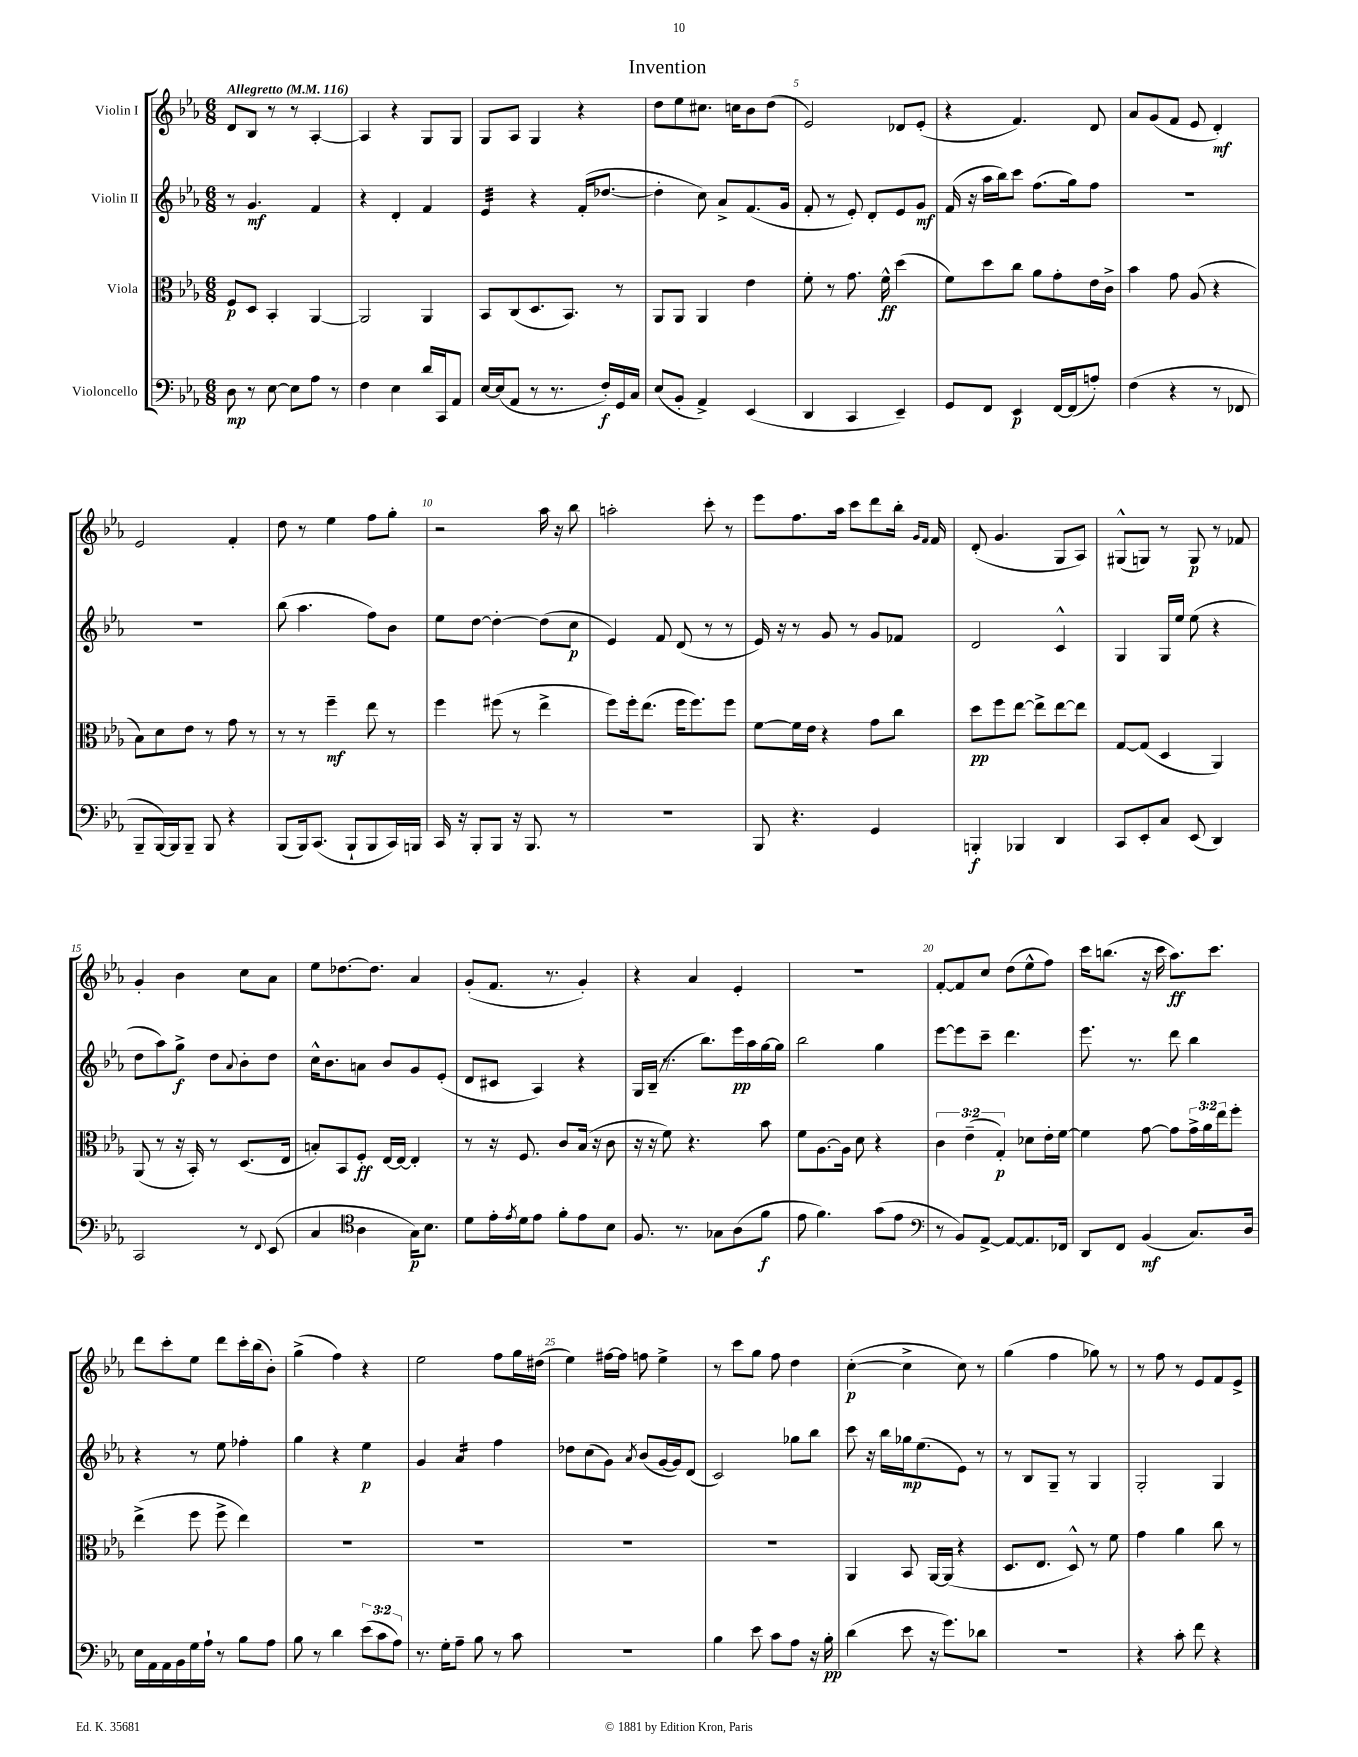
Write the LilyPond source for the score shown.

\header { title = "Invention" }
<<
\new StaffGroup <<
\new Staff = "s0" \with { instrumentName = "Violin I" } {
    \clef treble \key ees \major \numericTimeSignature \time 6/8 \tempo "Allegretto" 4 = 116
    d'8 bes8 r8 r8 aes4~-. |
    aes4 r4 g8 g8 |
    g8 aes8 g4 r4 |
    d''8 ees''8 cis''8. c''16 bes'8 d''8( |
    ees'2) des'8 ees'8-.( |
    r4 f'4.) d'8 |
    aes'8 g'8( f'8 ees'8 d'4-.\mf) |
    ees'2 f'4-. |
    d''8 r8 ees''4 f''8 g''8-. |
    r2 aes''16 r16 bes''8 |
    a''2-. c'''8-. r8 |
    ees'''8 f''8. aes''16 c'''8 d'''8 bes''16-. \grace { g'16 f'16 } f'16 |
    d'8-.( g'4. g8 aes8) |
    gis8-^( g8) r8 g8\p r8 fes'8 |
    g'4-. bes'4 c''8 aes'8 |
    ees''8 des''8.~ des''8. aes'4 |
    g'8-.( f'8. r8. g'4-.) |
    r4 aes'4 ees'4-. |
    R2. |
    f'8~-. f'8 c''8 d''8( ees''8-^ f''8) |
    c'''16 b''8.( r16 c'''16 aes''8.\ff) c'''8. |
    d'''8 c'''8-. ees''8 d'''8 c'''16-. bes''16( bes'8-.) |
    g''4->( f''4) r4 |
    ees''2 f''8 g''16 dis''16( |
    ees''4) fis''16~ fis''16 f''8 ees''4-> |
    r8 c'''8 g''8 f''8 d''4 |
    c''4~-.\p( c''4-> c''8) r8 |
    g''4( f''4 ges''8) r8 |
    r8 f''8 r8 ees'8 f'8 ees'8-> \bar "|." |
}
\new Staff = "s1" \with { instrumentName = "Violin II" } {
    \clef treble \key ees \major \numericTimeSignature \time 6/8
    r8 g'4.\mf f'4 |
    r4 d'4-. f'4 |
    ees'4:32 r4 f'16-.( des''8.~ |
    des''4-. c''8) aes'8-> f'8.( g'16 |
    f'8-. r8 ees'8-.) d'8-. ees'8 g'8\mf |
    f'16( r16 aes''16 bes''16) c'''8 f''8.( g''16) f''8 |
    R2. |
    R2. |
    bes''8( aes''4. f''8) bes'8 |
    ees''8 d''8~ d''4~-. d''8( c''8\p |
    ees'4) f'8 d'8( r8 r8 |
    ees'16) r16 r8 g'8 r8 g'8 fes'8 |
    d'2 c'4-^ |
    g4 g16 ees''16 ees''8( r4 |
    d''8 aes''8) g''8->\f d''8 \appoggiatura { aes'8 } bes'8-. d''8 |
    c''16-^ bes'8. a'8 bes'8 g'8 ees'8-.( |
    d'8 cis'8 aes4) r4 |
    g16 bes16--( r8. bes''8.) ees'''16\pp aes''16 g''16~ g''16 |
    bes''2 g''4 |
    ees'''8~ ees'''8 c'''8-- d'''4. |
    ees'''8. r8. d'''8 bes''4 |
    r4 r8 ees''8 fes''4-. |
    g''4 r4 ees''4\p |
    g'4 aes'4:16 f''4 |
    des''8 c''8( g'8) \acciaccatura { aes'8 } bes'8( g'16~ g'16) d'8( |
    c'2) ges''8 bes''8 |
    c'''8 r16 bes''16 ges''16\mp ees''8.( ees'8) r8 |
    r8 bes8 g8-- r8 g4 |
    g2-. g4 \bar "|." |
}
\new Staff = "s2" \with { instrumentName = "Viola" } {
    \clef alto \key ees \major \numericTimeSignature \time 6/8 \override Staff.TupletNumber.text = #tuplet-number::calc-fraction-text
    f8\p d8 bes,4-. aes,4~ |
    aes,2 aes,4 |
    bes,8 c8( d8. bes,8.) r8 |
    aes,8 aes,8 aes,4 ees'4 |
    f'8-. r8 g'8. f'16-^\ff d''4( |
    f'8) d''8 c''8 aes'8 g'8-. ees'16 c'16-> |
    bes'4 g'8 aes8( r4 |
    bes8) d'8 ees'8 r8 g'8 r8 |
    r8 r8 f''4--\mf ees''8 r8 |
    f''4 fis''8( r8 ees''4-> |
    f''8) f''16-. ees''8.( f''16 f''8.) f''8 |
    f'8~ f'16 ees'16 r4 g'8 c''8 |
    d''8\pp f''8 ees''8~ ees''8-> ees''8~ ees''8 |
    g8~ g8( d4 aes,4) |
    aes,8( r8 r16 bes,16-.) r8 d8.( ees16 |
    b8-.) bes,8 f8-.\ff ees16~ ees16~ ees4-. |
    r8 r16 f8. c'8 bes16( r16 c'8 |
    r16 r16 f'8) r4. bes'8 |
    f'8 aes8.~ aes16 d'8 r4 |
    \tuplet 3/2 { c'4 ees'4--( g4-.\p) } des'8 ees'16-. f'16~ |
    f'4 g'8~ g'8 \tuplet 3/2 { g'16-> aes'16 ees''16 } f''8-. |
    ees''4->( f''8 f''8-> ees''4) |
    R2. |
    R2. |
    R2. |
    R2. |
    aes,4 bes,8 aes,16~ aes,16( r4 |
    d8. ees8. d8-^) r8 f'8 |
    g'4 aes'4 c''8 r8 \bar "|." |
}
\new Staff = "s3" \with { instrumentName = "Violoncello" } {
    \clef bass \key ees \major \numericTimeSignature \time 6/8 \override Staff.TupletNumber.text = #tuplet-number::calc-fraction-text
    d8\mp r8 ees8~ ees8 aes8 r8 |
    f4 ees4 d'16 c,16 aes,8 |
    ees16~ ees16( aes,8 r8 r8. f16-.\f) g,16 c16 |
    ees8( bes,8-. aes,4->) ees,4( |
    d,4 c,4 ees,4--) |
    g,8 f,8 ees,4\p f,16~ f,16( a8-.) |
    f4( r4 r8 fes,8 |
    bes,,8-- bes,,16~) bes,,16 bes,,8-- bes,,8 r4 |
    bes,,8( bes,,16) c,8.( bes,,8-! bes,,8 c,16) b,,16 |
    c,16 r16 bes,,8-. bes,,8 r16 bes,,8. r8 |
    R2. |
    bes,,8 r4. g,4 |
    b,,4-.\f bes,,4 d,4 |
    c,8 ees,8-. c8 ees,8( d,4) |
    c,2 r8 \appoggiatura { f,8 } ees,8( |
    c4 \clef tenor aes4 g16\p) bes8. |
    d'8 ees'16-. \acciaccatura { ees'8 } d'16 ees'8 f'8-. ees'8 bes8 |
    f8. r8. ges8 aes8( f'8\f |
    ees'8 f'4.) g'8( ees'8 |
    \clef bass r8 bes,8) aes,8~-> aes,8~ aes,8. fes,16 |
    d,8 f,8 bes,4\mf( c8.) d16 |
    ees16 aes,16 aes,16 bes,16 g16 aes16-! r8 bes8 aes8 |
    bes8 r8 d'4 \tuplet 3/2 { ees'8( c'8 aes8) } |
    r8. g16-. aes8-- bes8 r8 c'8 |
    R2. |
    bes4 ees'8 c'8 aes8 r16 bes16-.\pp |
    d'4( ees'8 r16 g'8.) des'8 |
    R2. |
    r4 c'8-. f'8 r4 \bar "|." |
}
>>
>>
\layout { \context { \Score \override BarNumber.break-visibility = ##(#f #t #t) barNumberVisibility = #(every-nth-bar-number-visible 5) } }
